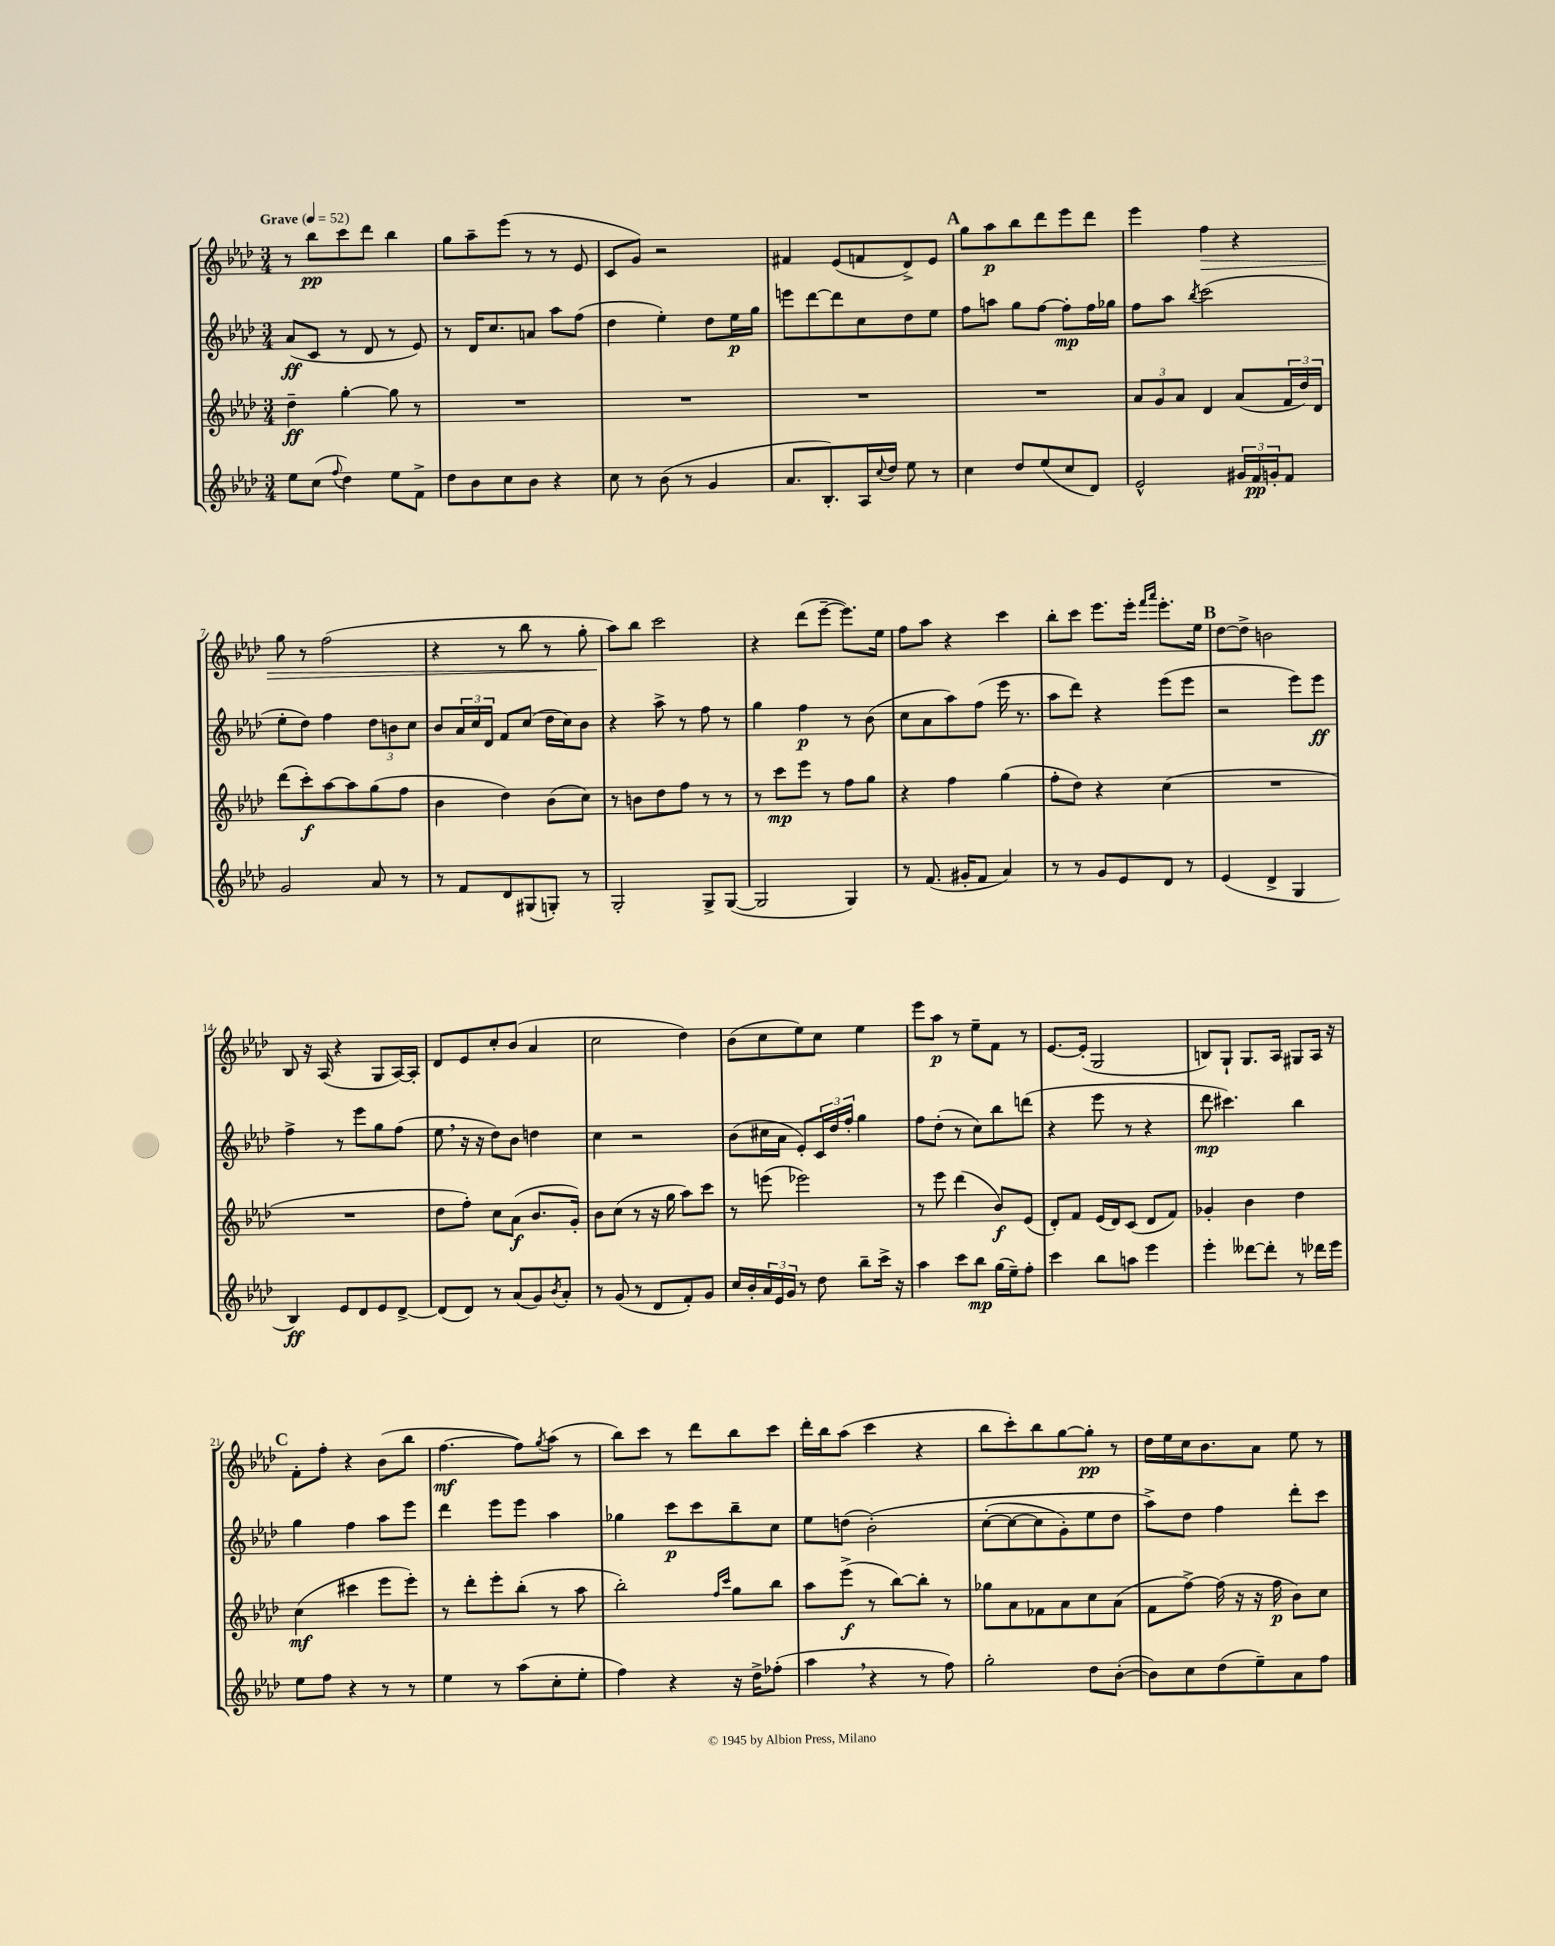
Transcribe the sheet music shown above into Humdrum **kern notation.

**kern	**dynam	**kern	**dynam	**kern	**dynam	**kern	**dynam
*part4	*part4	*part3	*part3	*part2	*part2	*part1	*part1
*staff4	*staff4	*staff3	*staff3	*staff2	*staff2	*staff1	*staff1
*clefG2	*	*clefG2	*	*clefG2	*	*clefG2	*
*k[b-e-a-d-]	*	*k[b-e-a-d-]	*	*k[b-e-a-d-]	*	*k[b-e-a-d-]	*
*M3/4	*	*M3/4	*	*M3/4	*	*M3/4	*
*MM52	*	*MM52	*	*MM52	*	*MM52	*
=1	=1	=1	=1	=1	=1	=1	=1
!	!	!	!	!	!	!LO:TX:a:B:t=Grave	!
8ee-\L	.	4dd-~\	ff	(8a-/L	ff	8r	.
(8cc\J	.	.	.	8c/J	.	8bb-\L	pp
8qqff/	.	.	.	.	.	.	.
4dd-\)	.	[4gg'\	.	8r	.	8ccc\	.
.	.	.	.	8d-/	.	8ddd-\J	.
8ee-\L	.	8gg\]	.	8r	.	4bb-\	.
8f^\J	.	8r	.	8e-/)	.	.	.
=2	=2	=2	=2	=2	=2	=2	=2
8dd-\L	.	2.r	.	8r	.	8gg\L	.
8b-\	.	.	.	16d-/KL	.	8aa-~\	.
.	.	.	.	8.cc/	.	.	.
8cc\	.	.	.	.	.	(8eee-\J	.
8b-\J	.	.	.	8an/J	.	8r	.
4r	.	.	.	8aa-\L	.	8r	.
.	.	.	.	(8ff\J	.	8e-/	.
=3	=3	=3	=3	=3	=3	=3	=3
8cc\	.	2.r	.	4dd-\	.	8c/L	.
8r	.	.	.	.	.	8g/J)	.
(8b-\	.	.	.	4ee-'\)	.	2r	.
8r	.	.	.	.	.	.	.
4g/	.	.	.	8dd-\L	.	.	.
.	.	.	.	16ee-\L	p	.	.
.	.	.	.	16gg\JJ	.	.	.
=4	=4	=4	=4	=4	=4	=4	=4
8.a-/L	.	2.r	.	8eeen\L	.	4f#X/	.
.	.	.	.	[8ddd-\	.	.	.
8.B-'/)	.	.	.	.	.	.	.
.	.	.	.	8ddd-\]	.	(8e-/L	.
16A-/L	.	.	.	8cc\	.	8fn/	.
8qqcc/	.	.	.	.	.	.	.
16dd-/JJ	.	.	.	.	.	.	.
8ee-\	.	.	.	8dd-\	.	8d-^/)	.
8r	.	.	.	8ee-\J	.	8e-/J	.
!!LO:REH:place=s1:t=A
=5	=5	=5	=5	=5	=5	=5	=5
4cc\	.	2.r	.	8ff\L	.	8gg\L	.
.	.	.	.	8aan\J	.	8aa-\	p
8dd-/L	.	.	.	8gg\L	.	8bb-\	.
(8ee-/	.	.	.	[8ff\J	.	8ddd-\	.
8cc/	.	.	.	8ff'\L]	mp	8eee-\	.
8d-/J)	.	.	.	16ff\L	.	8ddd-\J	.
.	.	.	.	16gg-X\JJ	.	.	.
=6	=6	=6	=6	=6	=6	=6	=6
2e-^^/	.	12a-/L	.	8ff\L	.	4eee-\	.
.	.	12g/	.	.	.	.	.
.	.	.	.	8aa-\J	.	.	.
.	.	12a-/J	.	.	.	.	.
.	.	.	.	8qbb-/	.	.	.
!	!	!	!	!	!	!	!LO:HP:b
.	.	4d-/	.	(2ccc\	.	4ff\	>
24g#X/LL	.	(8a-/L	.	.	.	4r	.
24f/	pp	.	.	.	.	.	.
24gn'/J	.	.	.	.	.	.	.
8f/J	.	24f/L	.	.	.	.	.
.	.	24dd-/)	.	.	.	.	.
.	.	24d-/JJ	.	.	.	.	.
!!LO:LB:g=z
=7	=7	=7	=7	=7	=7	=7	=7
2g/	.	(8ddd-\L	.	8ee-'\L	.	8gg\	.
.	.	8ccc'\)	f	8dd-\J)	.	8r	.
.	.	[8aa-\	.	4ff\	.	(2ff\	.
.	.	8aa-\]	.	.	.	.	.
8a-/	.	(8gg\	.	12dd-\L	.	.	.
.	.	.	.	12bn\	.	.	.
8r	.	8ff\J	.	.	.	.	.
.	.	.	.	12cc\J	.	.	.
=8	=8	=8	=8	=8	=8	=8	=8
8r	.	4b-\	.	8b-/L	.	4r	.
8f/L	.	.	.	24a-/L	.	.	.
.	.	.	.	24cc/	.	.	.
.	.	.	.	24d-/JJ	.	.	.
8d-/	.	4dd-\)	.	8f/L	.	8r	.
(8G#X/	.	.	.	(8cc/J	.	8bb-\	.
8Gn'/J)	.	(8b-\L	.	16dd-\LL	.	8r	.
.	.	.	.	16cc\J)	.	.	.
8r	.	8cc\J)	.	8b-\J	.	8gg'\	.
=9	=9	=9	=9	=9	=9	=9	=9
2G'/	.	8r	.	4r	.	8aa-\L)	.
.	.	8bn\L	.	.	.	8bb-\J	]
.	.	8dd-\	.	8aa-^\	.	2ccc\	.
.	.	8ff\J	.	8r	.	.	.
8G^/L	.	8r	.	8ff\	.	.	.
([8G/J	.	8r	.	8r	.	.	.
=10	=10	=10	=10	=10	=10	=10	=10
2G/]	.	8r	.	4gg\	.	4r	.
.	.	8ccc\L	mp	.	.	.	.
.	.	8eee-\J	.	4ff\	p	(8ddd-\L	.
.	.	8r	.	.	.	[8eee-~\J	.
4G/)	.	8ff\L	.	8r	.	8.eee-\L])	.
.	.	8gg\J	.	(8b-\	.	.	.
.	.	.	.	.	.	16ee-\Jk	.
=11	=11	=11	=11	=11	=11	=11	=11
8r	.	4r	.	8cc\L	.	8ff\L	.
(8.f/	.	.	.	8a-\	.	8aa-\J	.
.	.	4ff\	.	8aa-\)	.	4r	.
16g#X'/KL	.	.	.	.	.	.	.
8f/J	.	.	.	(8ff\J	.	.	.
4a-/)	.	(4gg\	.	16eee-\	.	4ccc\	.
.	.	.	.	8.r	.	.	.
=12	=12	=12	=12	=12	=12	=12	=12
8r	.	8ff'\L	.	8aa-\L	.	8bb-'\L	.
8r	.	8dd-\J)	.	8ddd-\J)	.	8ccc\J	.
8g/L	.	4r	.	4r	.	8.eee-\L	.
8e-/	.	.	.	.	.	.	.
.	.	.	.	.	.	16eee-'\Jk	.
.	.	.	.	.	.	16qqfff/LL	.
.	.	.	.	.	.	16qqaaa-/JJ	.
8d-/J	.	(4cc\	.	(8eee-\L	.	8.eee-'\L	.
8r	.	.	.	8eee-\J	.	.	.
.	.	.	.	.	.	16ee-\Jk	.
!!LO:REH:place=s1:t=B
=13	=13	=13	=13	=13	=13	=13	=13
(4e-/	.	2.r	.	2r	.	[8dd-\L	.
.	.	.	.	.	.	8dd-^\J]	.
4d-^/	.	.	.	.	.	2bn\	.
4G/	.	.	.	8eee-\L)	.	.	.
.	.	.	.	8eee-\J	ff	.	.
!!LO:LB:g=z
=14	=14	=14	=14	=14	=14	=14	=14
4B-/)	ff	2.r	.	4ff^\	.	8B-/	.
.	.	.	.	.	.	16r	.
.	.	.	.	.	.	(16A-/	.
8e-/L	.	.	.	8r	.	4r	.
8d-/	.	.	.	8eee-\L	.	.	.
8e-/	.	.	.	8gg\	.	8G/L	.
[8d-^/J	.	.	.	(8ff\J	.	[16A-/L)	.
.	.	.	.	.	.	16A-'/JJ]	.
=15	=15	=15	=15	=15	=15	=15	=15
(8d-/L]	.	8dd-\L	.	8ee-,\	.	8d-/L	.
8d-/J)	.	8ff'\J)	.	16r	.	8e-/	.
.	.	.	.	16r	.	.	.
8r	.	8cc\L	.	8dd-\L)	.	8cc'/	.
(8a-/L	.	(8a-\J	f	8b-\J	.	(8b-/J	.
8g/)	.	8.b-/L	.	4ddn\	.	4a-/	.
8qb-/	.	.	.	.	.	.	.
8a-'/J	.	.	.	.	.	.	.
.	.	16g'/Jk)	.	.	.	.	.
=16	=16	=16	=16	=16	=16	=16	=16
8r	.	8b-\L	.	4cc\	.	2cc\	.
(8g/	.	(8cc\J	.	.	.	.	.
8r	.	8r	.	2r	.	.	.
8d-/L	.	16r	.	.	.	.	.
.	.	16gg\	.	.	.	.	.
8f'/)	.	8aa-\L)	.	.	.	4dd-\)	.
8g/J	.	8ccc\J	.	.	.	.	.
=17	=17	=17	=17	=17	=17	=17	=17
16cc/LL	.	8r	.	(8b-\L	.	(8b-\L	.
16b-'/	.	.	.	.	.	.	.
24a-/	.	(8eeen\	.	16cc#X\L	.	8cc\	.
24e-/	.	.	.	.	.	.	.
.	.	.	.	16a-\JJ	.	.	.
24g/JJ	.	.	.	.	.	.	.
8r	.	2eee-X\)	.	8e-'/L)	.	8ee-\)	.
8dd-\	.	.	.	24c/L	.	8cc\J	.
.	.	.	.	24dd-/	.	.	.
.	.	.	.	24ff'/JJ	.	.	.
8bb-~\L	.	.	.	4gg\	.	4ee-\	.
16ccc^\Jk	.	.	.	.	.	.	.
16r	.	.	.	.	.	.	.
=18	=18	=18	=18	=18	=18	=18	=18
4aa-\	.	8r	.	8ff\L	.	8eee-\L	.
.	.	8eee-\	.	(8dd-'\J	.	8aa-\J	p
8ccc\L	.	(4ddd-\	.	8r	.	8r	.
8bb-\J	mp	.	.	8cc\L)	.	8ee-~\L	.
(16gg\LL	.	8b-/L)	f	8bb-\	.	8f\J	.
16ee-~\J)	.	.	.	.	.	.	.
8ff'\J	.	(8e-/J	.	(8dddn\J	.	8r	.
=19	=19	=19	=19	=19	=19	=19	=19
4ccc\	.	8d-'/L)	.	4r	.	[8.e-/L	.
.	.	8f/J	.	.	.	.	.
.	.	.	.	.	.	(16e-'/Jk]	.
8bb-\L	.	(16e-/LL	.	8eee-\	.	2G/	.
.	.	16d-/J)	.	.	.	.	.
8aan\J	.	(8c/J	.	8r	.	.	.
4eee-\	.	8d-/L	.	4r	.	.	.
.	.	8f/J)	.	.	.	.	.
=20	=20	=20	=20	=20	=20	=20	=20
4eee-'\	.	4g-X'/	.	8ddd-\	mp	8Bn/L)	.
.	.	.	.	4.ccc#X\)	.	8G`/J	.
[8ddd--X\L	.	4b-\	.	.	.	8.G/L	.
8ddd--'\J]	.	.	.	.	.	.	.
.	.	.	.	.	.	16A-/Jk	.
8r	.	4dd-\	.	4bb-\	.	8G#X/L	.
16ddd-X\LL	.	.	.	.	.	16A-/Jk	.
16eee-\JJ	.	.	.	.	.	16r	.
!!LO:LB:g=z
!!LO:REH:place=s1:t=C
=21	=21	=21	=21	=21	=21	=21	=21
8ee-\L	.	(4cc\	mf	4gg\	.	8f'\L	.
8ff\J	.	.	.	.	.	8ff'\J	.
4r	.	4ccc#X\	.	4ff\	.	4r	.
8r	.	8eee-\L	.	8aa-\L	.	(8b-\L	.
8r	.	8eee-'\J)	.	8eee-\J	.	8bb-\J	.
=22	=22	=22	=22	=22	=22	=22	=22
4ee-\	.	8r	.	4ddd-\	.	[4.ff\	mf
.	.	8ddd-'\L	.	.	.	.	.
8r	.	8eee-'\	.	8eee-\L	.	.	.
(8aa-\L	.	(8bb-'\J	.	8eee-\J	.	8ff\L])	.
.	.	.	.	.	.	8qgg/	.
8cc'\	.	8r	.	4aa-\	.	(8aa-\J	.
8ee-'\J	.	8aa-\	.	.	.	8r	.
=23	=23	=23	=23	=23	=23	=23	=23
4ff\)	.	2bb-'\)	.	4gg-X\	.	8bb-\L)	.
.	.	.	.	.	.	8ccc\J	.
4r	.	.	.	8ccc\L	p	8r	.
.	.	.	.	8ccc\	.	8ddd-\L	.
.	.	16qqff/LL	.	.	.	.	.
.	.	16qqccc/JJ	.	.	.	.	.
16r	.	8gg\L	.	8bb-~\	.	8bb-\	.
16dd-^\KL	.	.	.	.	.	.	.
(8ff-X'\J	.	8bb-\J	.	8cc\J	.	8ccc\J	.
=24	=24	=24	=24	=24	=24	=24	=24
4aa-,\	.	8aa-\L	.	8ee-\L	.	16ddd-'\LL	.
.	.	.	.	.	.	16bb-\J	.
.	.	(8eee-^\J	f	(8ddn\J	.	(8aa-\J	.
4r	.	8r	.	(2b-'\)	.	4ccc\	.
.	.	[8bb-\L)	.	.	.	.	.
8r	.	8bb-'\J]	.	.	.	4r	.
8ff\)	.	8r	.	.	.	.	.
=25	=25	=25	=25	=25	=25	=25	=25
2gg'\	.	8gg-X\L	.	([8cc'\L	.	8bb-\L	.
.	.	8a-\	.	8cc\_	.	8ccc'\)	.
.	.	8f-X\	.	8cc\]	.	8bb-\	.
.	.	8a-\	.	8g'\)	.	[8gg\	.
8dd-\L	.	8cc\	.	8ee-\	.	8gg'\J]	pp
([8b-'\J	.	(8a-\J	.	8dd-\J	.	8r	.
=26	=26	=26	=26	=26	=26	=26	=26
8b-\L])	.	8f\L	.	8aa-^\L)	.	16dd-\LL	.
.	.	.	.	.	.	16ee-\	.
8cc\	.	[8ff^\J)	.	8dd-\J	.	16cc\J	.
.	.	.	.	.	.	8.b-\	.
(8dd-\	.	(16ff\]	.	4ff\	.	.	.
.	.	16r	.	.	.	.	.
8ee-~\)	.	16r	.	.	.	8a-\J	.
.	.	16ff\	p	.	.	.	.
8a-\	.	8b-\L)	.	8ddd-'\L	.	8ee-\	.
8ff\J	.	8cc\J	.	8ccc\J	.	8r	.
==	==	==	==	==	==	==	==
*-	*-	*-	*-	*-	*-	*-	*-
